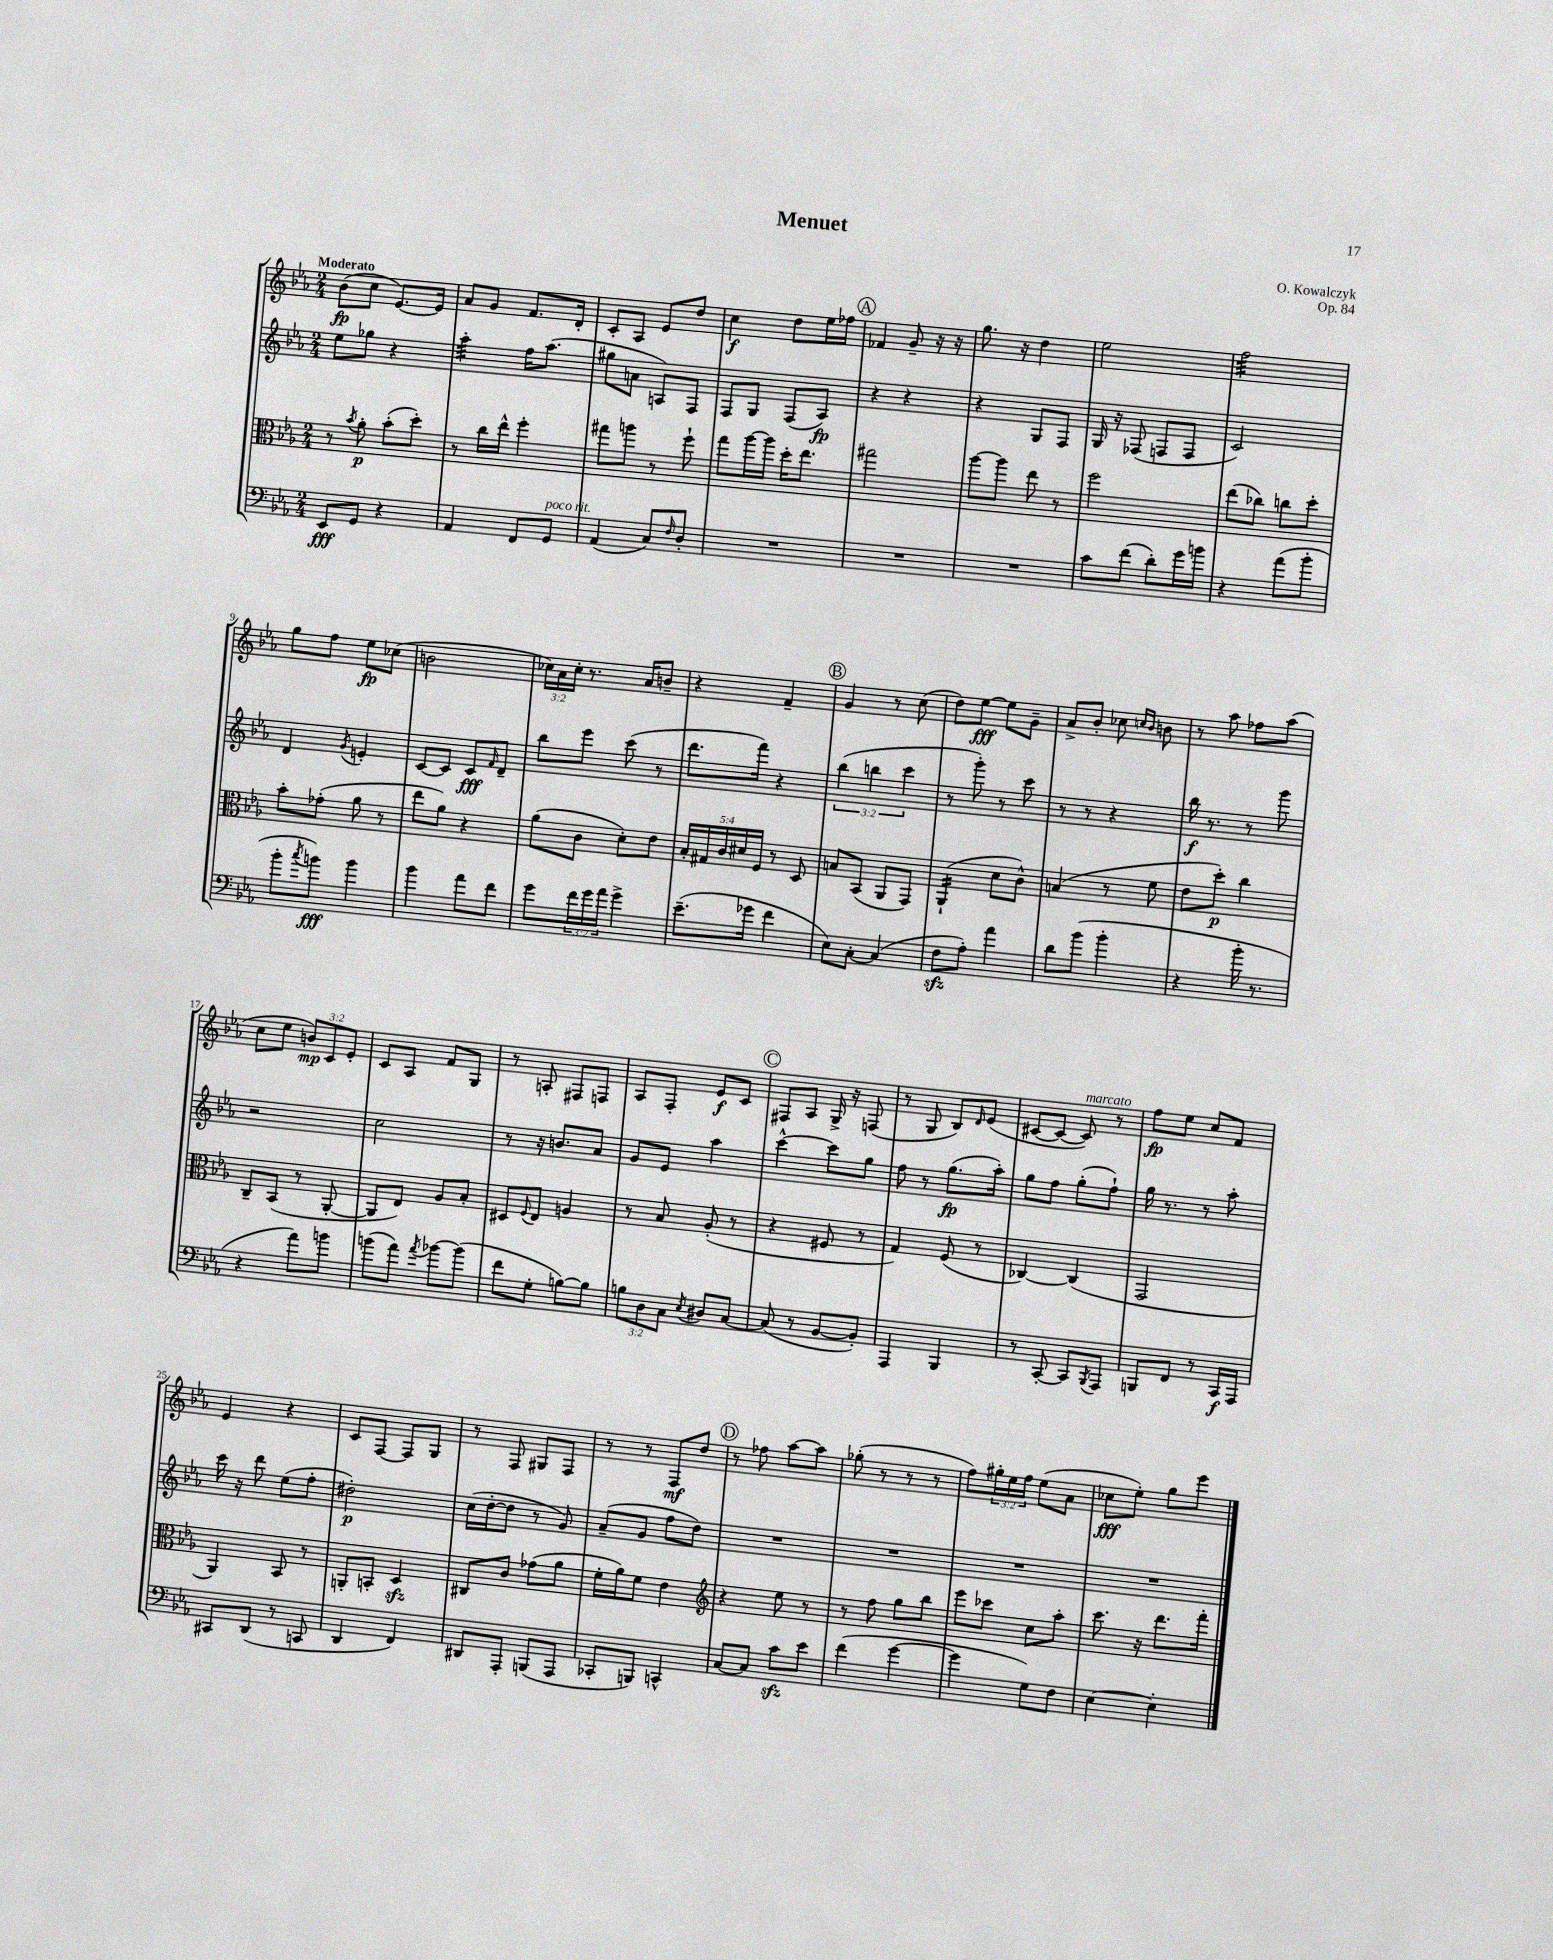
\header { title = "Menuet" composer = "O. Kowalczyk" opus = "Op. 84" }
<<
\new StaffGroup <<
\new Staff = "s0" {
    \clef treble \key ees \major \numericTimeSignature \time 2/4 \override Staff.TupletNumber.text = #tuplet-number::calc-fraction-text \tempo "Moderato"
    bes'8\fp( c''8 ees'8.~) ees'16 |
    aes'8 g'8 f'8. d'16-. |
    c'8-. aes8 ees'8 d''8 |
    c''4\f d''8 ees''16 fes''16 |
    \mark \markup { \circle "A" } fes'4 g'8-- r16 r16 |
    g''8. r16 d''4 |
    ees''2 |
    f''2:32 |
    g''8 f''8 ees''8\fp ces''8( |
    b'2 |
    \tuplet 3/2 { ces''16) aes'16 ces''16-. } r8. aes'16 b'8-- |
    r4 f'4-- |
    \mark \markup { \circle "B" } g'4 r8 c''8( |
    d''8) ees''8~\fff ees''8 g'8-- |
    aes'8-> bes'8-. ces''8 \grace { c''16 bes'16 } b'8 |
    r8 aes''8 fes''8 aes''8( |
    c''8 ees''8 \tuplet 3/2 { b'8\mp) c'8 ees'8-. } |
    c'8 aes8 f'8 g8 |
    r8 a8-. fis8 f8 |
    aes8 f8-. ees'8\f c'8 |
    \mark \markup { \circle "C" } fis8 aes8 g16-> r16 f8( |
    r8 g8 bes8) \grace { d'16 } ees'8( |
    cis'8~ cis'8~ cis'8^\markup { \italic "marcato" }) r8 |
    f''8\fp ees''8 c''8 f'8 |
    ees'4 r4 |
    c'8 f8~ f8 g8 |
    r8 f8 gis8 f8 |
    r8 r8 f8\mf d''8 |
    \mark \markup { \circle "D" } r8 fes''8 aes''8~ aes''8 |
    ges''8-.( r8 r8 r8 |
    f''8) \tuplet 3/2 { gis''16-. ees''16 f''16 } ees''8( aes'8 |
    ces''8\fff ees''8-.) g''8 ees'''8 \bar "|." |
}
\new Staff = "s1" {
    \clef treble \key ees \major \numericTimeSignature \time 2/4 \override Staff.TupletNumber.text = #tuplet-number::calc-fraction-text
    ees''8 ges''8 r4 |
    aes''4:32-. f''16 aes''8.( |
    gis''8 a'8 a8) f8 |
    f8 g8 f8( aes8\fp) |
    \mark \markup { \circle "A" } r4 r4 |
    r4 g8 f8 |
    g16 r16 fes8( f8 f8 |
    c'2) |
    d'4 \acciaccatura { g'8 } e'4-. |
    c'8~ c'8 c'8\fff \grace { f'16 } d'8-- |
    bes''8 ees'''8 c'''8( r8 |
    d'''8. f'''16) r4 |
    \mark \markup { \circle "B" } \tuplet 3/2 { bes''4( b''4 c'''4 } |
    r8 g'''8-.) r8 c'''8 |
    r8 r8 r4 |
    bes''16\f r8. r8 g'''8 |
    r2 |
    c''2 |
    r8 r16 b'8. aes'8 |
    g'8 ees'8 aes''4 |
    \mark \markup { \circle "C" } c'''4~-^ c'''8 g''8 |
    f''8 r8 g''8.\fp( aes''16-.) |
    g''8 f''8 g''8-.( f''8-!) |
    g''16 r8. r8 aes''8-. |
    c'''16 r16 d'''8 ees''8( f''8-. |
    dis''2-.\p) |
    c''16( d''16~-. d''8 r8 g'8) |
    aes'8--( g'8 f''8 d''8) |
    \mark \markup { \circle "D" } R2 |
    R2 |
    R2 |
    R2 \bar "|." |
}
\new Staff = "s2" {
    \clef alto \key ees \major \numericTimeSignature \time 2/4 \override Staff.TupletNumber.text = #tuplet-number::calc-fraction-text
    r8 \acciaccatura { bes'8 } aes'8-.\p bes'8-.( d''8-.) |
    r8 c''16 ees''16-^ f''4-. |
    gis''8 a''8 r8 f''8-! |
    g''8 aes''16~ aes''16 d''16-. ees''8. |
    \mark \markup { \circle "A" } gis''2 |
    aes''8~ aes''8 ees''8 r8 |
    f''2 |
    ees''8( ces''8) c''8 d''8-. |
    bes'8-. ges'8-.( aes'8 r8 |
    ees''8 aes'8) r4 |
    aes'8( c'8 d'8-.) ees'8 |
    \tuplet 5/4 { bes16-. gis16 c'16 dis'16 f16 } r8 d8 |
    \mark \markup { \circle "B" } b8 bes,8( aes,8 g,8) |
    aes,4:16-!( d'8 c'8-^) |
    b4( r8 f'8 |
    ees'8 d''8-.\p) c''4 |
    c8-- bes,8( r8 aes,8~-. |
    aes,8 ees8) aes8 bes8-. |
    dis8 \appoggiatura { f8 } ees8 a4 |
    r8 bes8 aes8-.( r8 |
    \mark \markup { \circle "C" } r4 fis8 r8 |
    g4) f8( r8 |
    ces4~) ces4( |
    g,2 |
    aes,4) bes,8 r8 |
    a,8-. b,8-. d4\sfz |
    cis8 c'8 ges'8( aes'8 |
    f'16-. aes'16) f'8 ees'4 |
    \mark \markup { \circle "D" } \clef treble r4 ees''8 r8 |
    r8 f''8 g''8 bes''8 |
    ees'''8 ces'''8 c''8 aes''8-. |
    c'''8. r16 d'''8. f'''16-. \bar "|." |
}
\new Staff = "s3" {
    \clef bass \key ees \major \numericTimeSignature \time 2/4 \override Staff.TupletNumber.text = #tuplet-number::calc-fraction-text
    ees,8\fff g,8 r4 |
    aes,4 f,8 g,8^\markup { \italic "poco rit." } |
    aes,4( c8) \grace { f16 } d8-. |
    R2 |
    \mark \markup { \circle "A" } R2 |
    R2 |
    c'8 f'8( d'8-.) g'16 b'16 |
    r4 aes'8( bes'8-. |
    bes'8-. \acciaccatura { c''8 } b'8\fff) b'4 |
    bes'4 aes'8 f'8 |
    g'8 \tuplet 3/2 { f'16 g'16 aes'16 } g'4-> |
    ees'8.--( ges'16 f'4 |
    \mark \markup { \circle "B" } ees8) c8~-. c4( |
    f8\sfz aes8-.) aes'4 |
    d'8 bes'8( bes'4-. |
    r4 bes'16-. r8. |
    r4 aes'8) b'8 |
    b'8( aes'8) \acciaccatura { aes'8 } bes'8~ bes'8( |
    f'8 g8-. b8~) b8 |
    \tuplet 3/2 { b8 d8 c8 } \acciaccatura { ees8 } dis8 c8~ |
    \mark \markup { \circle "C" } c8( r8 bes,8~ bes,8-.) |
    aes,,4 bes,,4 |
    r8 c,8~-. c,8 \acciaccatura { bes,,8 } aes,,8 |
    b,,8 f,8 r8 c,16\f aes,,16 |
    cis,8 d,8( r8 c,8 |
    d,4 f,4) |
    dis,8 aes,,8-. b,,8( aes,,8 |
    ces,8-. b,,8) c,4-^ |
    \mark \markup { \circle "D" } c8~ c8 c'8\sfz ees'8 |
    f'4( g'4~ |
    g'4 g8) f8 |
    ees4~ ees4-. \bar "|." |
}
>>
>>
